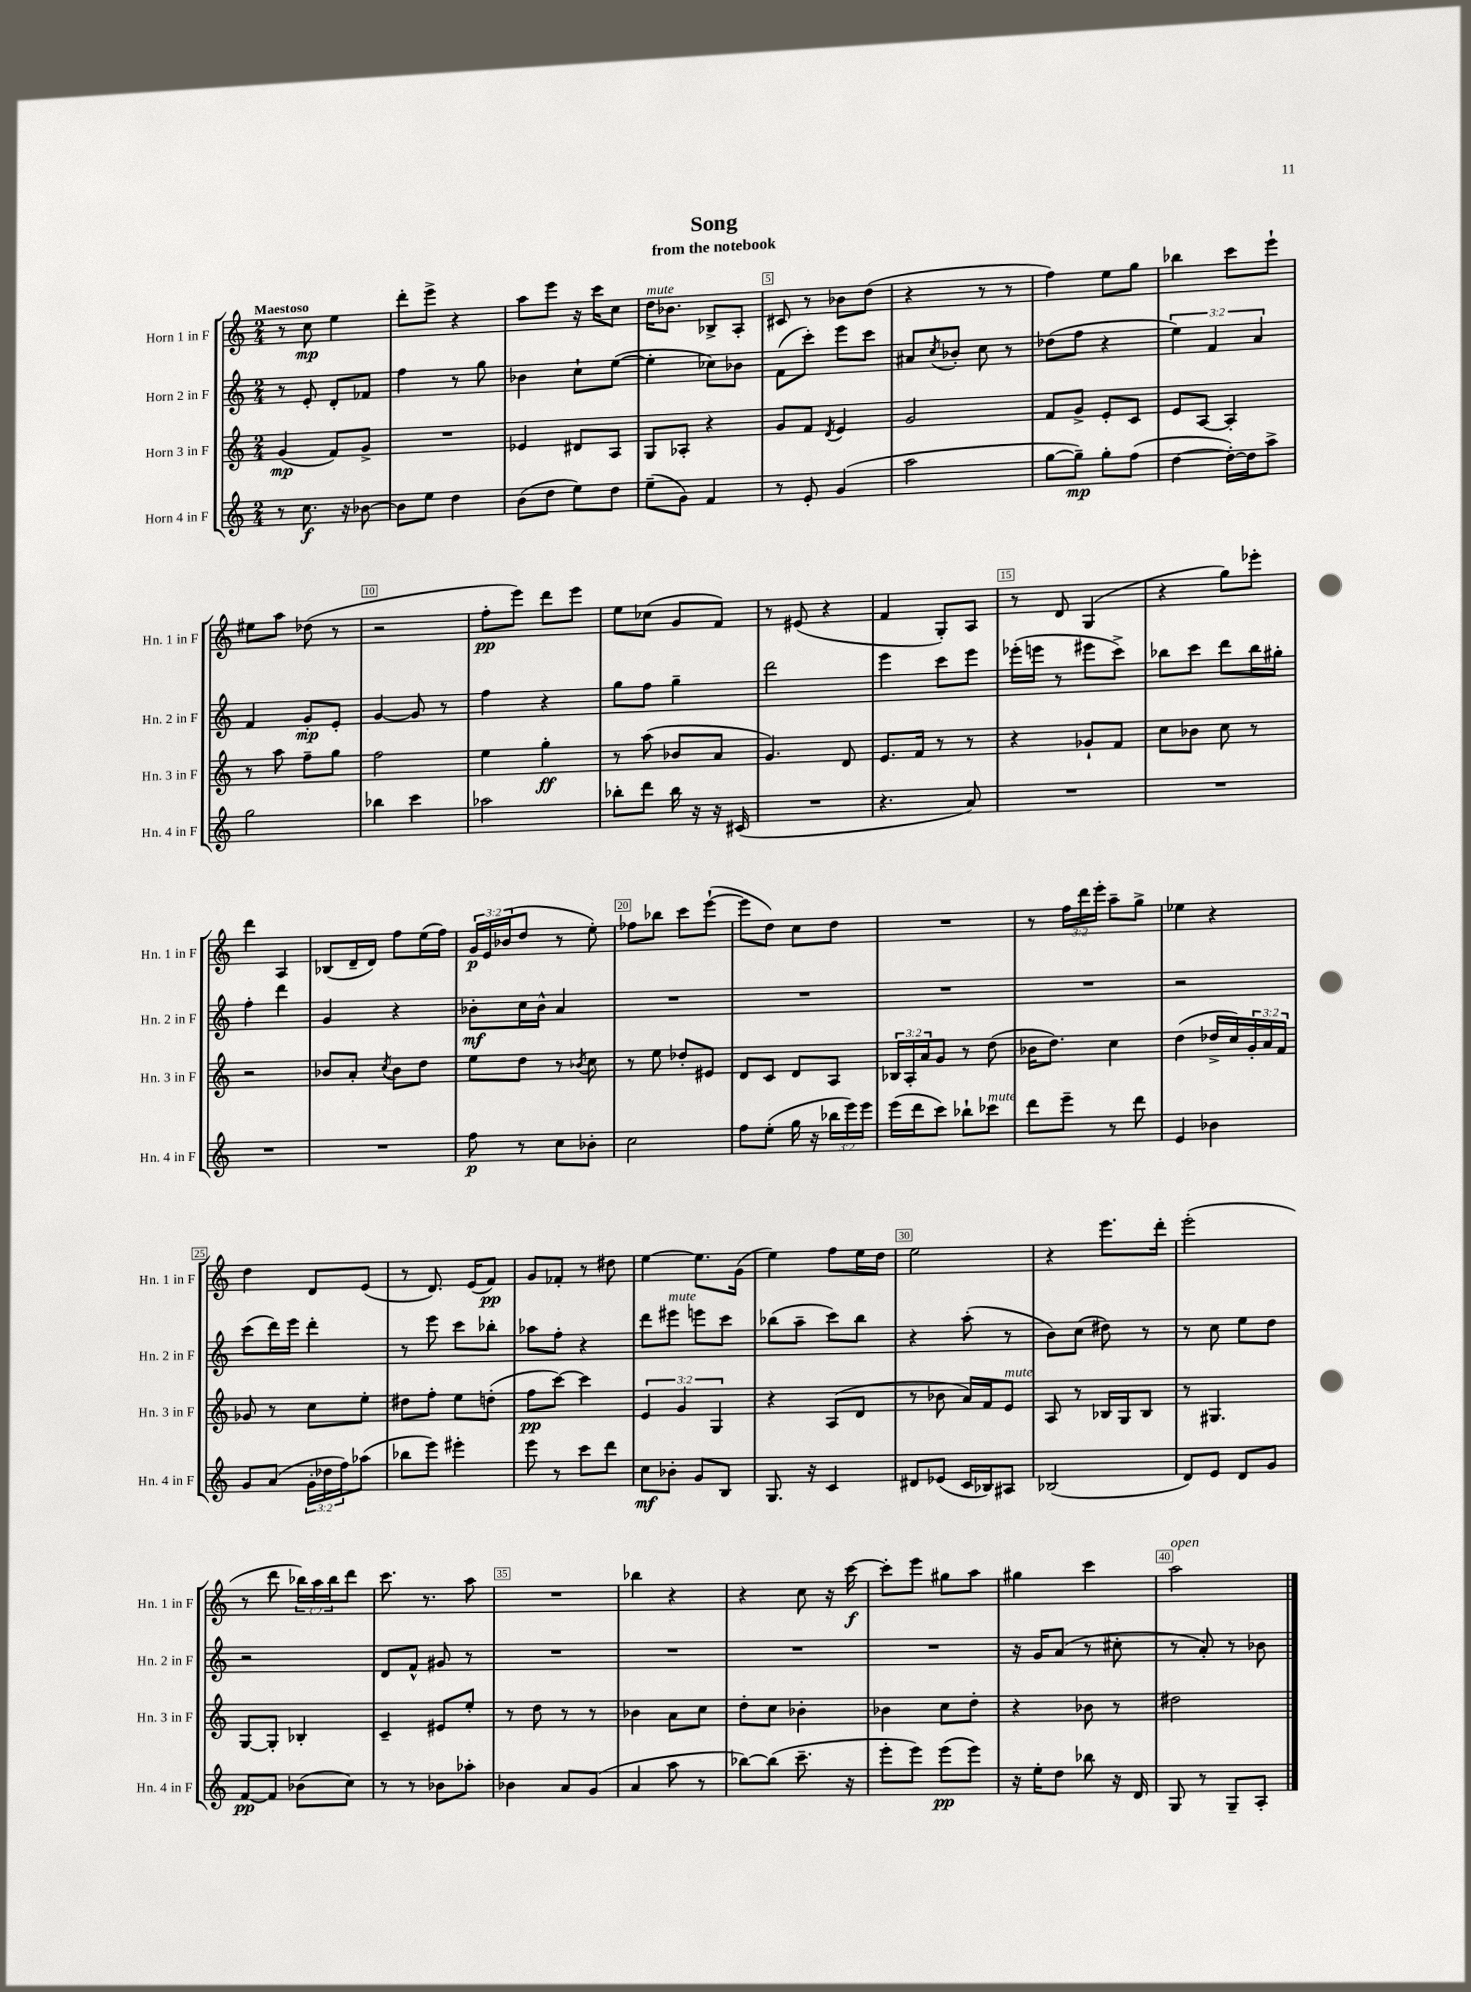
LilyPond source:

\header { title = "Song" subtitle = "from the notebook" }
<<
\new StaffGroup <<
\new Staff = "s0" \with { instrumentName = "Horn 1 in F" shortInstrumentName = "Hn. 1 in F" } {
    \clef treble \key c \major \numericTimeSignature \time 2/4 \override Staff.TupletNumber.text = #tuplet-number::calc-fraction-text \tempo "Maestoso"
    r8 c''8\mp e''4 |
    d'''8-. e'''8-> r4 |
    a''8 e'''8 r16 c'''16 c''8 |
    d''16^\markup { \italic "mute" } bes'8. bes8-> a8-. |
    cis'8 r8 bes'8 d''8( |
    r4 r8 r8 |
    f''4) e''8 g''8 |
    bes''4 c'''8 e'''8-! |
    eis''8 a''8 des''8( r8 |
    r2 |
    f''8-.\pp e'''8) d'''8 e'''8 |
    e''8 ces''8( g'8 f'8) |
    r8 eis'8( r4 |
    f'4 g8-.) a8 |
    r8 d'8 g4( |
    r4 g''8) ees'''8-. |
    d'''4 a4 |
    bes8( d'16-- d'16) f''8 e''16( f''16) |
    \tuplet 3/2 { g'16\p e'16 bes'16( } d''8 r8 e''8-.) |
    fes''8 bes''8 c'''8 e'''8~-!( |
    e'''8 d''8) c''8 d''8 |
    R2 |
    r8 \tuplet 3/2 { f''16 d'''16 e'''16-. } a''8-- g''8-> |
    ees''4 r4 |
    d''4 d'8 e'8( |
    r8 d'8.) e'16( f'8\pp) |
    g'8 fes'8-. r8 dis''8 |
    e''4~ e''8. g'16( |
    e''4) f''8 e''16 d''16 |
    e''2 |
    r4 e'''8. d'''16-. |
    e'''2-.( |
    r8 d'''8 \tuplet 3/2 { bes''16) a''16 bes''16 } d'''8 |
    c'''8. r8. a''8 |
    R2 |
    bes''4 r4 |
    r4 c''8 r16 c'''16~\f |
    c'''8-. e'''8 gis''8 a''8 |
    gis''4 c'''4 |
    a''2^\markup { \italic "open" } \bar "|." |
}
\new Staff = "s1" \with { instrumentName = "Horn 2 in F" shortInstrumentName = "Hn. 2 in F" } {
    \clef treble \key c \major \numericTimeSignature \time 2/4 \override Staff.TupletNumber.text = #tuplet-number::calc-fraction-text
    r8 e'8-. d'8-. fes'8 |
    f''4 r8 g''8 |
    bes'4 c''8-! e''8~( |
    e''4-. ces''8) bes'8 |
    f'8( c'''8-.) e'''8 c'''8 |
    ais'8 \acciaccatura { c''8 } bes'8-. c''8 r8 |
    des''8( f''8 r4 |
    \tuplet 3/2 { e''4) f'4 a'4 } |
    f'4 g'8-.\mp e'8-. |
    g'4~ g'8 r8 |
    f''4 r4 |
    g''8 f''8 g''4-- |
    d'''2 |
    e'''4 c'''8 e'''8 |
    ees'''16-.( e'''16 r8 eis'''8 c'''8->) |
    bes''8 c'''8 d'''8 bes''16 gis''16-. |
    f''4-. d'''4 |
    g'4 r4 |
    bes'8-.\mf c''16 bes'16-^ a'4 |
    R2 |
    R2 |
    R2 |
    R2 |
    r2 |
    c'''8( d'''16) e'''16 d'''4-. |
    r8 e'''8 c'''8 bes''8-. |
    aes''8 f''8-. r4 |
    d'''8 eis'''8^\markup { \italic "mute" } e'''8 c'''8 |
    bes''8( a''8-- c'''8) bes''8 |
    r4 a''8-.( r8 |
    b'8) c''8( dis''8) r8 |
    r8 c''8 e''8 d''8 |
    r2 |
    d'8 f'8-^ gis'8 r8 |
    R2 |
    R2 |
    R2 |
    R2 |
    r16 g'16 a'8( r8 cis''8-. |
    r8 a'8-.) r8 bes'8 \bar "|." |
}
\new Staff = "s2" \with { instrumentName = "Horn 3 in F" shortInstrumentName = "Hn. 3 in F" } {
    \clef treble \key c \major \numericTimeSignature \time 2/4 \override Staff.TupletNumber.text = #tuplet-number::calc-fraction-text
    g'4\mp( f'8) g'8-> |
    R2 |
    ees'4 dis'8 a8 |
    g8 aes8-. r4 |
    g'8 f'8 \acciaccatura { d'8 } e'4 |
    g'2 |
    f'8 g'8-> e'8-. c'8 |
    e'8 a8~ a4-. |
    r8 a''8 f''8-- g''8 |
    f''2 |
    e''4 g''4-.\ff |
    r8 a''8( bes'8 a'8 |
    g'4.) d'8 |
    e'8. f'16 r8 r8 |
    r4 ges'8-! f'8 |
    c''8 bes'8 c''8 r8 |
    r2 |
    bes'8 a'8-. \acciaccatura { c''8 } bes'8 d''8 |
    e''8 d''8 r8 \acciaccatura { bes'8 } c''8 |
    r8 e''8 des''8-. eis'8 |
    d'8 c'8 d'8 a8 |
    \tuplet 3/2 { bes16 a16-. a'16 } g'8 r8 d''8( |
    bes'16 d''8.) c''4 |
    d''4( des''16-> c''16) \tuplet 3/2 { g'16-. a'16 f'16 } |
    ges'8 r8 c''8 e''8-. |
    dis''8 f''8-. e''8 d''8-.( |
    f''8\pp c'''8~) c'''4 |
    \tuplet 3/2 { e'4 g'4 g4 } |
    r4 a8( d'8 |
    r8 bes'8 a'16) f'16 e'8^\markup { \italic "mute" } |
    a8 r8 bes16 g16 bes8 |
    r8 gis4. |
    g8~ g8-. bes4-. |
    c'4-- eis'8 e''8-. |
    r8 d''8 r8 r8 |
    bes'4 a'8 c''8 |
    d''8-. c''8 bes'4-. |
    bes'4 c''8 d''8-. |
    r4 bes'8 r8 |
    dis''2 \bar "|." |
}
\new Staff = "s3" \with { instrumentName = "Horn 4 in F" shortInstrumentName = "Hn. 4 in F" } {
    \clef treble \key c \major \numericTimeSignature \time 2/4 \override Staff.TupletNumber.text = #tuplet-number::calc-fraction-text
    r8 c''8.\f r16 bes'8~ |
    bes'8 e''8 d''4 |
    b'8( d''8 e''8) d''8 |
    e''8--( g'8) f'4 |
    r8 e'8-. g'4( |
    a''2 |
    g''8~ g''8--\mp) g''8-. f''8( |
    d''4~ d''16~-.) d''16 a''8-> |
    g''2 |
    bes''4 c'''4 |
    aes''2 |
    bes''8-. d'''8 bes''16 r16 r16 cis'16( |
    R2 |
    r4. a'8) |
    R2 |
    R2 |
    R2 |
    R2 |
    f''8\p r8 c''8 bes'8-. |
    c''2 |
    f''8 e''8-.( g''16 r16 \tuplet 3/2 { bes''16 e'''16) e'''16 } |
    e'''16( d'''16 c'''8) bes''8-! ces'''8^\markup { \italic "mute" } |
    d'''8 e'''8-- r8 d'''8 |
    e'4 bes'4 |
    g'8 a'8( \tuplet 3/2 { g'16-. des''16 f''16) } aes''8( |
    bes''8 e'''8) eis'''4-. |
    e'''8 r8 c'''8 d'''8 |
    c''8\mf bes'8-. g'8 b8 |
    g8. r16 c'4 |
    dis'8 ees'8( c'16 bes16) ais8 |
    bes2( |
    d'8) e'8 d'8 g'8 |
    f'8~\pp f'8 bes'8( c''8) |
    r8 r8 bes'8 aes''8-. |
    bes'4 a'8 g'8( |
    a'4 a''8 r8 |
    bes''8~) bes''8( c'''8.-- r16 |
    e'''8-. e'''8) e'''8\pp( e'''8) |
    r16 e''16-. d''8 bes''8 r16 d'16 |
    g8 r8 g8-- a8-. \bar "|." |
}
>>
>>
\layout { \context { \Score \override BarNumber.break-visibility = ##(#f #t #t) barNumberVisibility = #(every-nth-bar-number-visible 5) \override BarNumber.stencil = #(make-stencil-boxer 0.1 0.3 ly:text-interface::print) } }
